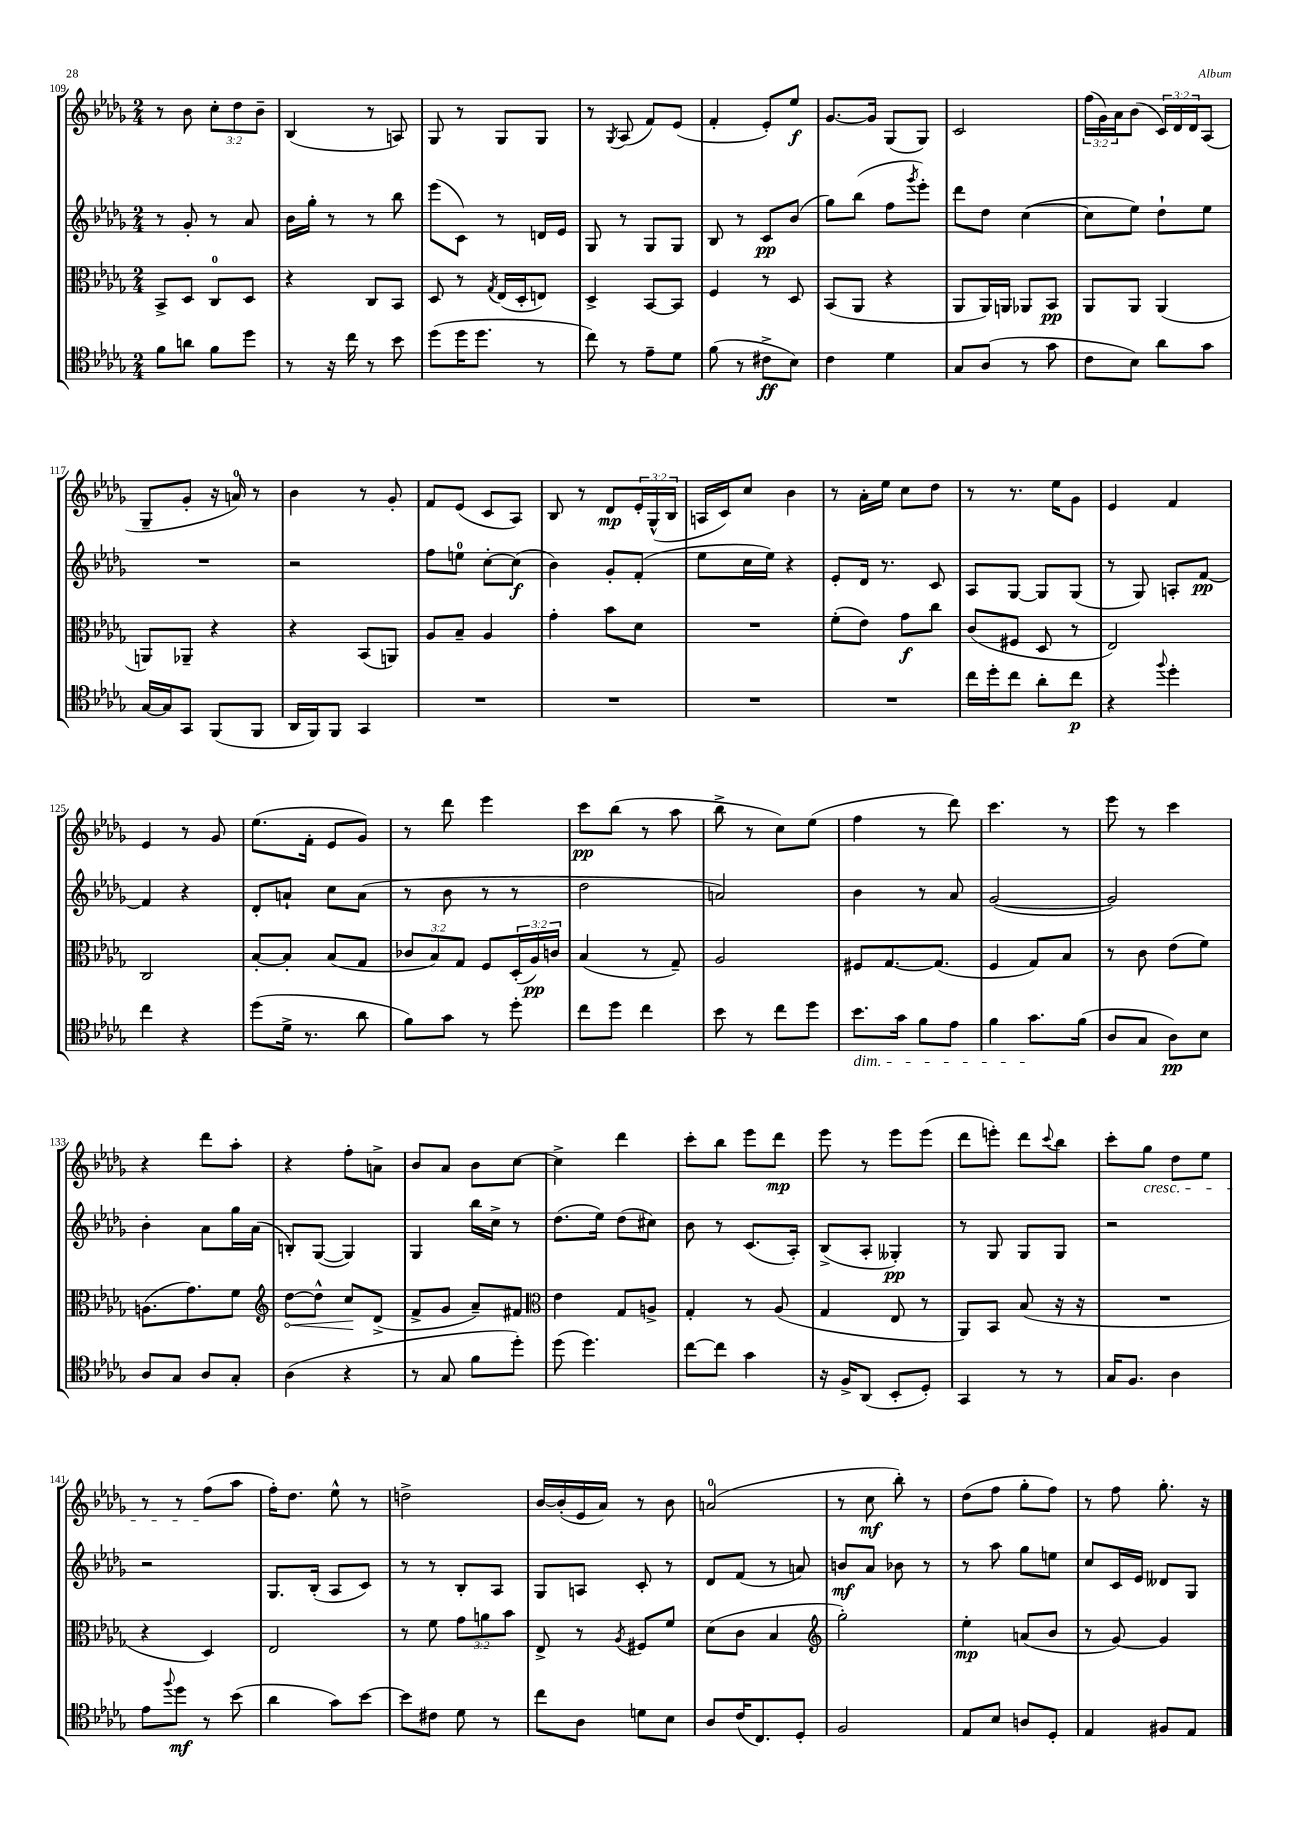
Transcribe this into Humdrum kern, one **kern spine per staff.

**kern	**kern	**kern	**kern
*staff4	*staff3	*staff2	*staff1
*clefC4	*clefC3	*clefG2	*clefG2
*k[b-e-a-d-g-]	*k[b-e-a-d-g-]	*k[b-e-a-d-g-]	*k[b-e-a-d-g-]
*M2/4	*M2/4	*M2/4	*M2/4
8f\L	8BB-^/L	8r	8r
8a\J	8D-/J	8g-'/	8b-\
8f\L	8C/L	8r	12cc'\L
.	.	.	12dd-\
8dd-\J	8D-/J	8a-/	.
.	.	.	12b-~\J
=	=	=	=
8r	4r	16b-\LL	(4B-/
.	.	16gg-'\JJ	.
16r	.	8r	.
16cc\	.	.	.
8r	8C/L	8r	8r
8b-\	8BB-/J	8bb-\	8A/)
=	=	=	=
(8dd-\L	8D-/	(8eee-\L	8G-/
16dd-\K	8r	8c\J)	8r
8.dd-\J	.	.	.
.	8qG-/	.	.
.	(16E-/LL	8r	8G-/L
.	16D-'/J	.	.
8r	8E/J)	16d/LL	8G-/J
.	.	16e-/JJ	.
=	=	=	=
8cc\)	4D-^/	8G-/	8r
.	.	.	8qG-/
8r	.	8r	(8A-/
8e-~\L	[8BB-/L	8G-/L	8f/L)
8d-\J	8BB-/]J	8G-/J	(8e-/J
=	=	=	=
(8f\	4F/	8B-/	4f'/
8r	.	8r	.
8c#^\L	8r	8c/L	8e-'/L)
8B-\J)	8D-/	(8b-/J	8ee-/J
=	=	=	=
4c\	(8BB-/L	8gg-\L)	[8.g-/L
.	8AA-/J	(8bb-\J	.
.	.	.	16g-/]Jk
4d-\	4r	8ff\L	(8G-/L
.	.	8qggg-/	.
.	.	8eee-'\J)	8G-/J)
=	=	=	=
8G-/L	8AA-/L	8ddd-\L	2c/
(8A-/J	16AA-/L)	8dd-\J	.
.	16AA/JJ	.	.
8r	8AA-/L	([4cc\	.
8g-\	8BB-/J	.	.
=	=	=	=
8c\L	8AA-/L	8cc\]L	(24ff\LL
.	.	.	24g-\)
.	.	.	24a-\J
8B-\J)	8AA-/J	8ee-\J)	(8b-\J
8a-\L	(4AA-/	8dd-`\L	24c/LL)
.	.	.	24d-/
.	.	.	24d-/J
8g-\J	.	8ee-\J	(8A-/J
=	=	=	=
[16G-/LL	8AA/L)	2r	8G-~/L
16G-/]J	.	.	.
8GG-/J	8AA-~/J	.	8g-'/J
(8FF/L	4r	.	16r
.	.	.	16a/)
8FF/J	.	.	8r
=	=	=	=
16AA-/LL	4r	2r	4b-\
16FF/J)	.	.	.
8FF/J	.	.	.
4GG-/	(8BB-/L	.	8r
.	8AA/J)	.	8g-'/
=	=	=	=
2r	8A-/L	8ff\L	8f/L
.	8B-~/J	8ee\J	(8e-/J
.	4A-/	[8cc'\L	8c/L
.	.	(8cc\]J	8A-/J)
=	=	=	=
2r	4g-'\	4b-\)	8B-/
.	.	.	8r
.	8b-\L	8g-'/L	8d-/L
.	8d-\J	(8f'/J	24e-'/L
.	.	.	(24G-^^/
.	.	.	24B-/JJ
=	=	=	=
2r	2r	8ee-\L	16A/LL
.	.	.	16c/J)
.	.	16cc\L	8cc/J
.	.	16ee-\JJ)	.
.	.	4r	4b-\
=	=	=	=
2r	(8f'\L	8e-'/L	8r
.	8e-\J)	16d-/Jk	16a-'\LL
.	.	8.r	16ee-\JJ
.	8g-\L	.	8cc\L
.	8cc\J	8c/	8dd-\J
=	=	=	=
16cc\LL	(8c/L	8A-/L	8r
16dd-'\J	.	.	.
8cc\J	8F#/J	[8G-/J	8.r
8a-'\L	8D-/	8G-/]L	.
.	.	.	16ee-\LK
8cc\J	8r	(8G-/J	8g-\J
=	=	=	=
4r	2E-/)	8r	4e-/
.	.	8G-/)	.
8qqff/	.	.	.
4dd-'\	.	8A'/L	4f/
.	.	[8f/J	.
=	=	=	=
4cc\	2C/	4f/]	4e-/
4r	.	4r	8r
.	.	.	8g-/
=	=	=	=
(8dd-\L	[8B-'/L	8d-'/L	(8.ee-\L
16d-^\Jk	8B-'/]J	8a`/J	.
8.r	.	.	16f'\Jk
.	(8B-/L	8cc\L	8e-/L
8a-\	8G-/J	(8a\J	8g-/J)
=	=	=	=
8f\L)	12c-/L	8r	8r
.	12B-/)	.	.
8g-\J	.	8b-\	8ddd-\
.	12G-/J	.	.
8r	8F/L	8r	4eee-\
8dd-'\	(24D-'/L	8r	.
.	24A-/)	.	.
.	24c/JJ	.	.
=	=	=	=
8cc\L	(4B-/	2dd-\	8ccc\L
8dd-\J	.	.	(8bb-\J
4cc\	8r	.	8r
.	8G-~/)	.	8aa-\
=	=	=	=
8b-\	2A-/	2a/)	8bb-^\
8r	.	.	8r
8cc\L	.	.	8cc\L)
8dd-\J	.	.	(8ee-\J
=	=	=	=
8.b-\L	8F#/L	4b-\	4ff\
.	[8.G-/	.	.
16g-\Jk	.	.	.
8f\L	.	8r	8r
.	(8.G-/]J	.	.
8e-\J	.	8a-/	8ddd-\)
=	=	=	=
4f\	4F/	([2g-/	4.ccc\
8.g-\L	8G-/L)	.	.
.	8B-/J	.	8r
(16f\Jk	.	.	.
=	=	=	=
8A-/L	8r	2g-/])	8eee-\
8G-/J	8c\	.	8r
8A-\L)	(8e-\L	.	4ccc\
8B-\J	8f\J)	.	.
=	=	=	=
8A-/L	(8.A\L	4b-'\	4r
8G-/J	.	.	.
.	8.g-\)	.	.
8A-/L	.	8a-\L	8ddd-\L
8G-'/J	8f\J	16gg-\L	8aa-'\J
.	.	(16a-\JJ	.
=	=	=	=
*	*clefG2	*	*
(4A-\	[8dd-\L	8B'/L)	4r
.	8dd-^^\]J	([8G-/J	.
4r	8cc/L	4G-/])	8ff'\L
.	(8d-^/J	.	8a^\J
=	=	=	=
8r	8f^/L	4G-/	8b-/L
8G-/	8g-/J	.	8a-/J
8f\L	8a-~/L)	16bb-\LL	8b-\L
.	.	16cc^\JJ	.
8dd-'\J)	8f#/J	8r	[8cc\J
=	=	=	=
*	*clefC3	*	*
(8dd-\	4e-\	(8.dd-\L	4cc^\]
4.dd-\)	.	.	.
.	.	16ee-\Jk)	.
.	8G-/L	(8dd-\L	4ddd-\
.	8A^/J	8cc#\J)	.
=	=	=	=
[8cc\L	4G-'/	8b-\	8ccc'\L
8cc\]J	.	8r	8bb-\J
4g-\	8r	(8.c/L	8eee-\L
.	(8A-/	.	8ddd-\J
.	.	16A-'/Jk)	.
=	=	=	=
16r	4G-/	(8B-^/L	8eee-\
16F^/LK	.	.	.
(8AA-/J	.	8A-'/J	8r
8BB-'/L	8E-/	4G--'/)	8eee-\L
8D-'/J)	8r	.	(8eee-\J
=	=	=	=
4GG-/	8AA-/L)	8r	8ddd-\L
.	8BB-/J	8G-/	8eee'\J)
8r	(8B-/	8G-/L	8ddd-\L
.	.	.	8qqccc/
8r	16r	8G-/J	8bb-\J
.	16r	.	.
=	=	=	=
16G-/LK	2r	2r	8ccc'\L
8.F/J	.	.	.
.	.	.	8gg-\J
4A-\	.	.	8dd-\L
.	.	.	8ee-\J
=	=	=	=
8e-\L	4r	2r	8r
8qqff/	.	.	.
8dd-\J	.	.	8r
8r	4D-/)	.	(8ff\L
(8b-\	.	.	8aa-\J
=	=	=	=
4a-\	2E-/	8.G-/L	16ff'\LK)
.	.	.	8.dd-\J
.	.	(16B-'/Jk	.
8g-\L)	.	8A-/L	8ee-^^\
[8b-\J	.	8c/J)	8r
=	=	=	=
8b-\]L	8r	8r	2dd^\
8c#\J	8f\	8r	.
8d-\	12g-\L	8B-'/L	.
.	12a\	.	.
8r	.	8A-/J	.
.	12b-\J	.	.
=	=	=	=
8cc\L	8E-^/	8G-/L	[16b-/LL
.	.	.	(16b-'/]
8A-\J	8r	8A/J	16e-/
.	.	.	16a-/JJ)
.	8qA-/	.	.
8d\L	8F#/L	8c'/	8r
8B-\J	8f/J	8r	8b-\
=	=	=	=
8A-/L	(8d-\L	8d-/L	(2a/
(16c/K	8c\J	(8f/J	.
8.C/)	.	.	.
.	4B-/	8r	.
8D-'/J	.	8a/)	.
=	=	=	=
*	*clefG2	*	*
2F/	2gg-'\)	8b/L	8r
.	.	8a-/J	8cc\
.	.	8b-\	8bb-'\)
.	.	8r	8r
=	=	=	=
8E-/L	4ee-'\	8r	(8dd-\L
8B-/J	.	8aa-\	8ff\J
8A/L	(8a/L	8gg-\L	8gg-'\L
8D-'/J	8b-/J	8ee\J	8ff\J)
=	=	=	=
4E-/	8r	8cc/L	8r
.	[8g-/)	16c/L	8ff\
.	.	16e-/JJ	.
8F#/L	4g-/]	8d--/L	8.gg-'\
8E-/J	.	8G-/J	.
.	.	.	16r
==	==	==	==
*-	*-	*-	*-
